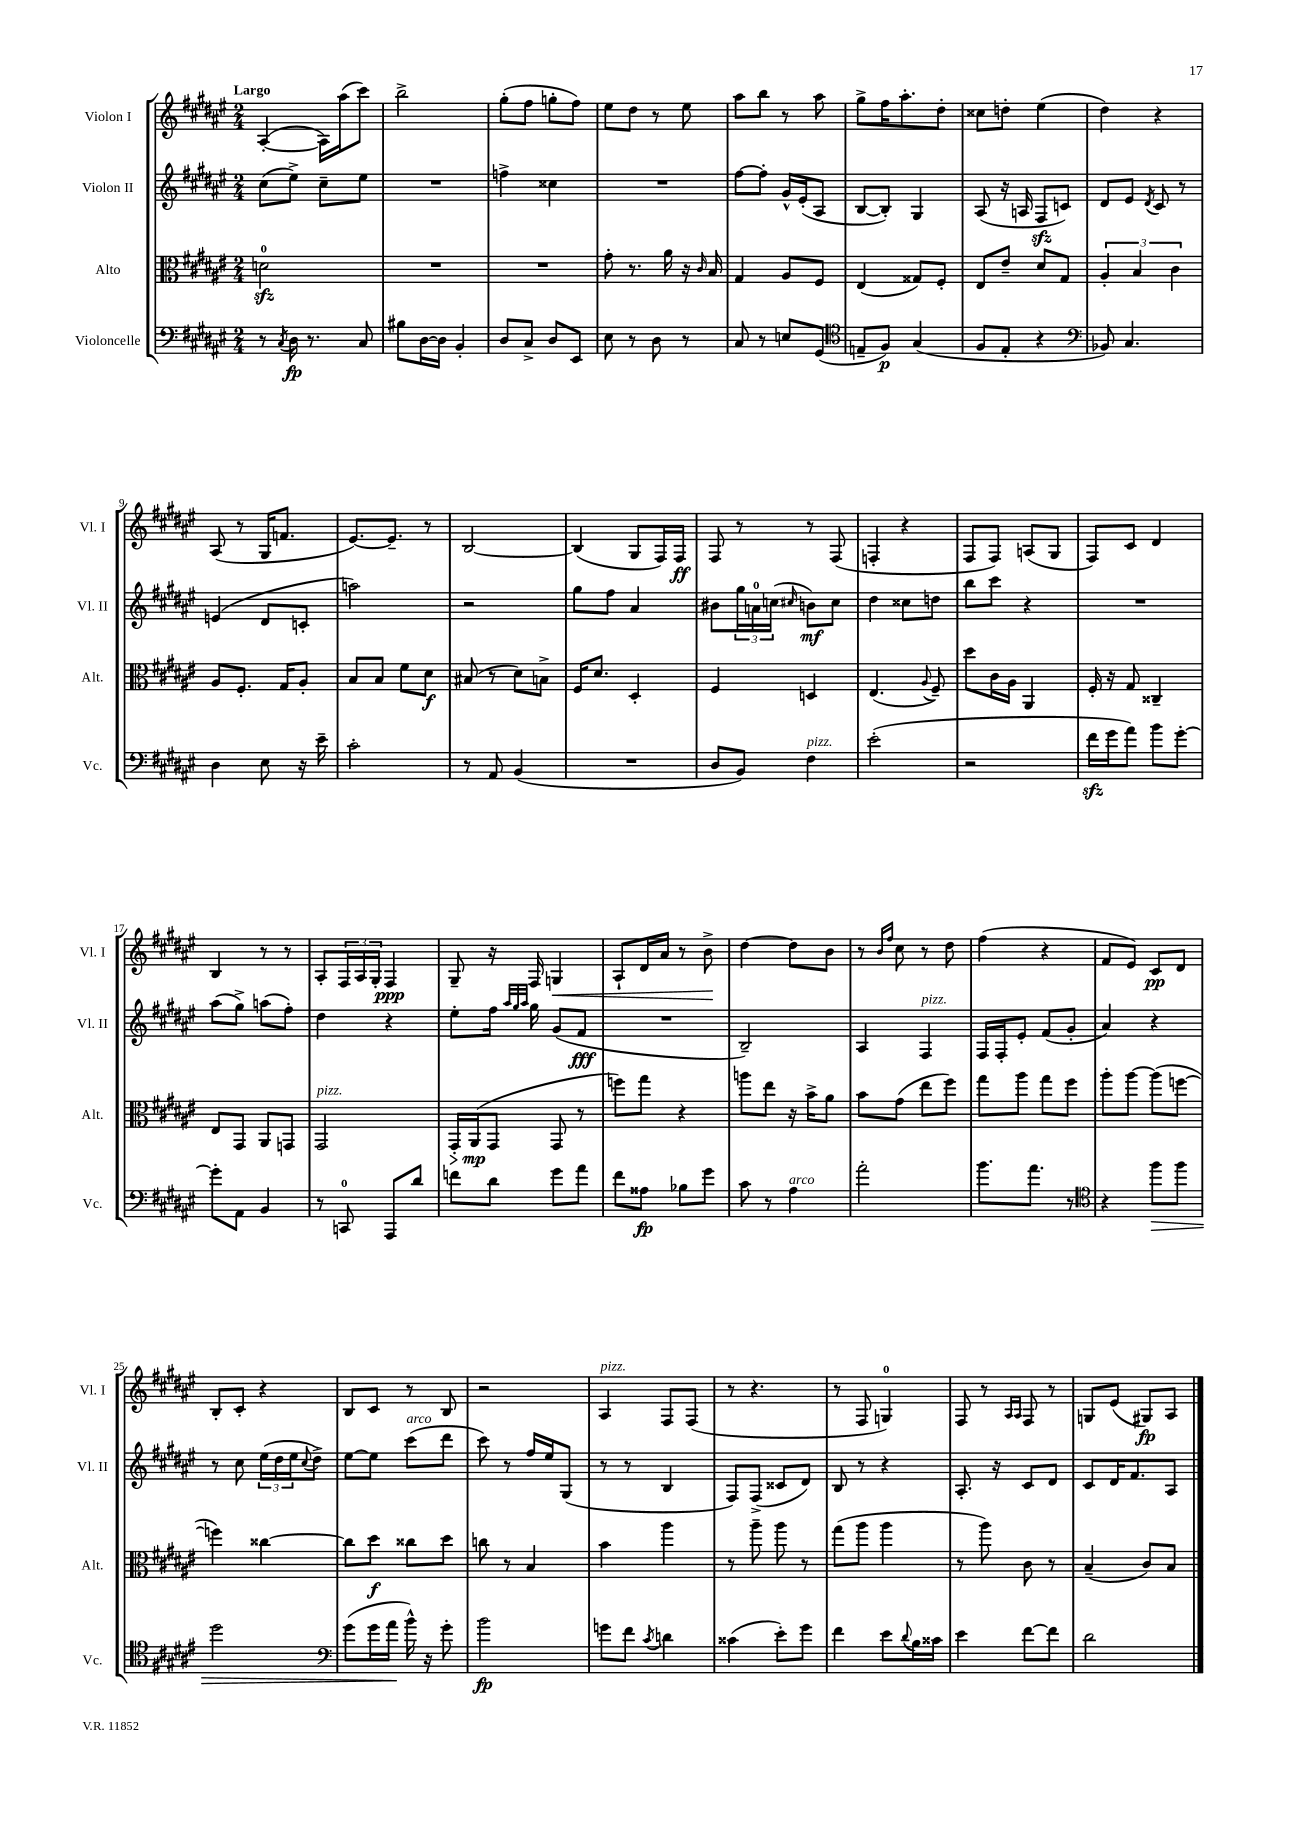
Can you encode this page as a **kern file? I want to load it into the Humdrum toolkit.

**kern	**kern	**kern	**kern
*staff4	*staff3	*staff2	*staff1
*clefF4	*clefC3	*clefG2	*clefG2
*k[f#c#g#d#a#e#]	*k[f#c#g#d#a#e#]	*k[f#c#g#d#a#e#]	*k[f#c#g#d#a#e#]
*M2/4	*M2/4	*M2/4	*M2/4
8r	2d	(8cc#	([4A#'
8qC#	.	.	.
16D#	.	8ee#^)	.
8.r	.	.	.
.	.	8cc#~	16A#])
.	.	.	(16aa#
8C#	.	8ee#	8ccc#)
=	=	=	=
8B#	2r	2r	2bb^
[16D#	.	.	.
16D#]	.	.	.
4BB'	.	.	.
=	=	=	=
8D#	2r	4ff^	(8gg#'
8C#^	.	.	8ff#
8D#	.	4cc##	8gg'
8EE#	.	.	8ff#)
=	=	=	=
8E#	8g#'	2r	8ee#
8r	8.r	.	8dd#
8D#	.	.	8r
.	16a#	.	.
8r	16r	.	8ee#
.	16qqc#	.	.
.	16B	.	.
=	=	=	=
8C#	4G#	[8ff#	8aa#
8r	.	8ff#']	8bb
8E	8A#	16g#^^	8r
.	.	(16e#'	.
(8GG#	8F#	8A#	8aa#
=	=	=	=
*clefC4	*	*	*
8E~	(4E#	[8B	8gg#^
8F#)	.	8B'])	16ff#
.	.	.	8.aa#'
(4G#	8G##)	4G#	.
.	8F#'	.	8dd#'
=	=	=	=
8F#	8E#	(8A#	8cc##
8E#'	8e#~	16r	8dd'
.	.	16A	.
4r	8d#	8F#	(4ee#
.	8G#	8c)	.
=	=	=	=
*clefF4	*	*	*
8BB-)	6A#'	8d#	4dd#)
4.C#	.	8e#	.
.	6B	.	.
.	.	8qd#	.
.	.	8c#	4r
.	6c#	.	.
.	.	8r	.
=	=	=	=
4D#	8A#	(4e	(8A#
.	8.F#'	.	8r
8E#	.	8d#	16G#
.	16G#	.	8.f
16r	8A#'	8c'	.
16e#~	.	.	.
=	=	=	=
2c#'	8B	2aa)	[8.e#)
.	8B	.	.
.	.	.	8.e#~]
.	8f#	.	.
.	8d#	.	8r
=	=	=	=
8r	(8B#	2r	[2B
8AA#	8r	.	.
(4BB	8d#)	.	.
.	8B^	.	.
=	=	=	=
2r	16F#	8gg#	(4B]
.	8.d#	.	.
.	.	8ff#	.
.	4D#'	4a#	8G#
.	.	.	16F#)
.	.	.	16F#
=	=	=	=
8D#	4F#	8b#	8F#
8BB)	.	24gg#	8r
.	.	24a	.
.	.	(24cc	.
.	.	16qqcc#	.
4F#	4D	8b)	8r
.	.	8cc#	(8F#
=	=	=	=
(2e#'	(4.E#	4dd#	4F'
.	.	8cc##	4r
.	8qqA#	.	.
.	8F#~)	8dd	.
=	=	=	=
2r	8dd#	8bb	8F#
.	16c#	8ccc#	8F#)
.	16A#	.	.
.	4AA#	4r	(8A
.	.	.	8G#
=	=	=	=
16f#	16F#'	2r	8F#)
16g#	16r	.	.
8a#)	8G#	.	8c#
8b	4C##~	.	4d#
[8g#'	.	.	.
=	=	=	=
8g#']	8E#	(8aa#	4B
8AA#	8GG#	8gg#^)	.
4BB	8AA#	(8aa	8r
.	8GG	8ff#')	8r
=	=	=	=
8r	2GG#	4dd#	8A#'
8CC	.	.	24F#
.	.	.	24A#
.	.	.	24G#'
8AAA#	.	4r	4F#
8d#	.	.	.
=	=	=	=
8f	16GG#'	8ee#'	8G#~
.	(16AA#	.	.
8d#	8GG#	16ff#	16r
.	.	32qqaa#	.
.	.	32qqgg#	.
.	.	32qqaa#	.
.	.	16gg#	16F#
8g#	8GG#	(8g#	4G
8a#	8r	8f#	.
=	=	=	=
8f#	8ff)	2r	8A#`
8A##	8gg#	.	16d#
.	.	.	16a#
8B-	4r	.	8r
8g#	.	.	8b^
=	=	=	=
8c#	8aa	2B~)	[4dd#
8r	8ee#	.	.
4A#	16r	.	8dd#]
.	16b^	.	.
.	8a#	.	8b
=	=	=	=
2a#'	8b	4A#	8r
.	.	.	16qqb
.	.	.	16qqff#
.	(8g#	.	8cc#
.	8ee#	4F#	8r
.	8ff#)	.	8dd#
=	=	=	=
8.b	8gg#	16F#	(4ff#
.	.	16F#'	.
.	8aa#	8e#'	.
8.a#	.	.	.
.	8gg#	(8f#	4r
8r	8ff#	8g#'	.
=	=	=	=
*clefC4	*	*	*
4r	8aa#'	4a#)	8f#
.	[8aa#	.	8e#)
8ff#	(8aa#]	4r	8c#
8ff#	[8ff	.	8d#
=	=	=	=
2dd#	4ff])	8r	8B'
.	.	8cc#	8c#'
.	[4cc##	(24ee#	4r
.	.	24dd#	.
.	.	24ee#	.
.	.	8qqcc#	.
.	.	8dd#^)	.
=	=	=	=
*clefF4	*	*	*
(8g#	8cc##]	[8ee#	8B
16g#	8dd#	8ee#]	8c#
16a#	.	.	.
16b^^)	8cc##	(8ccc#	8r
16r	.	.	.
8g#'	8dd#	8ddd#	8B
=	=	=	=
2b	8cc	8ccc#)	2r
.	8r	8r	.
.	4B	16ff#	.
.	.	16ee#	.
.	.	(8G#	.
=	=	=	=
8g	4b	8r	4A#
8f#	.	8r	.
8qc#	.	.	.
4d	4aa#	4B	8F#
.	.	.	(8F#
=	=	=	=
(4c##	8r	8F#)	8r
.	8aa#~	(8F#^	4.r
8e#')	8aa#	8c##	.
8g#	8r	8d#)	.
=	=	=	=
4f#	(8gg#	8B	8r
.	8aa#	8r	8F#
8e#	4aa#	4r	4G)
8qqd#	.	.	.
16B	.	.	.
16c##	.	.	.
=	=	=	=
4e#	8r	8.A#'	8F#
.	8aa#)	.	8r
.	.	16r	.
.	.	.	16qqA#
.	.	.	16qqA#
[8f#	8c#	8c#	8F#
8f#]	8r	8d#	8r
=	=	=	=
2d#	(4B~	8c#	8G
.	.	16d#	(8e#
.	.	8.f#	.
.	8c#)	.	8G#)
.	8B	8A#	8A#
==	==	==	==
*-	*-	*-	*-
